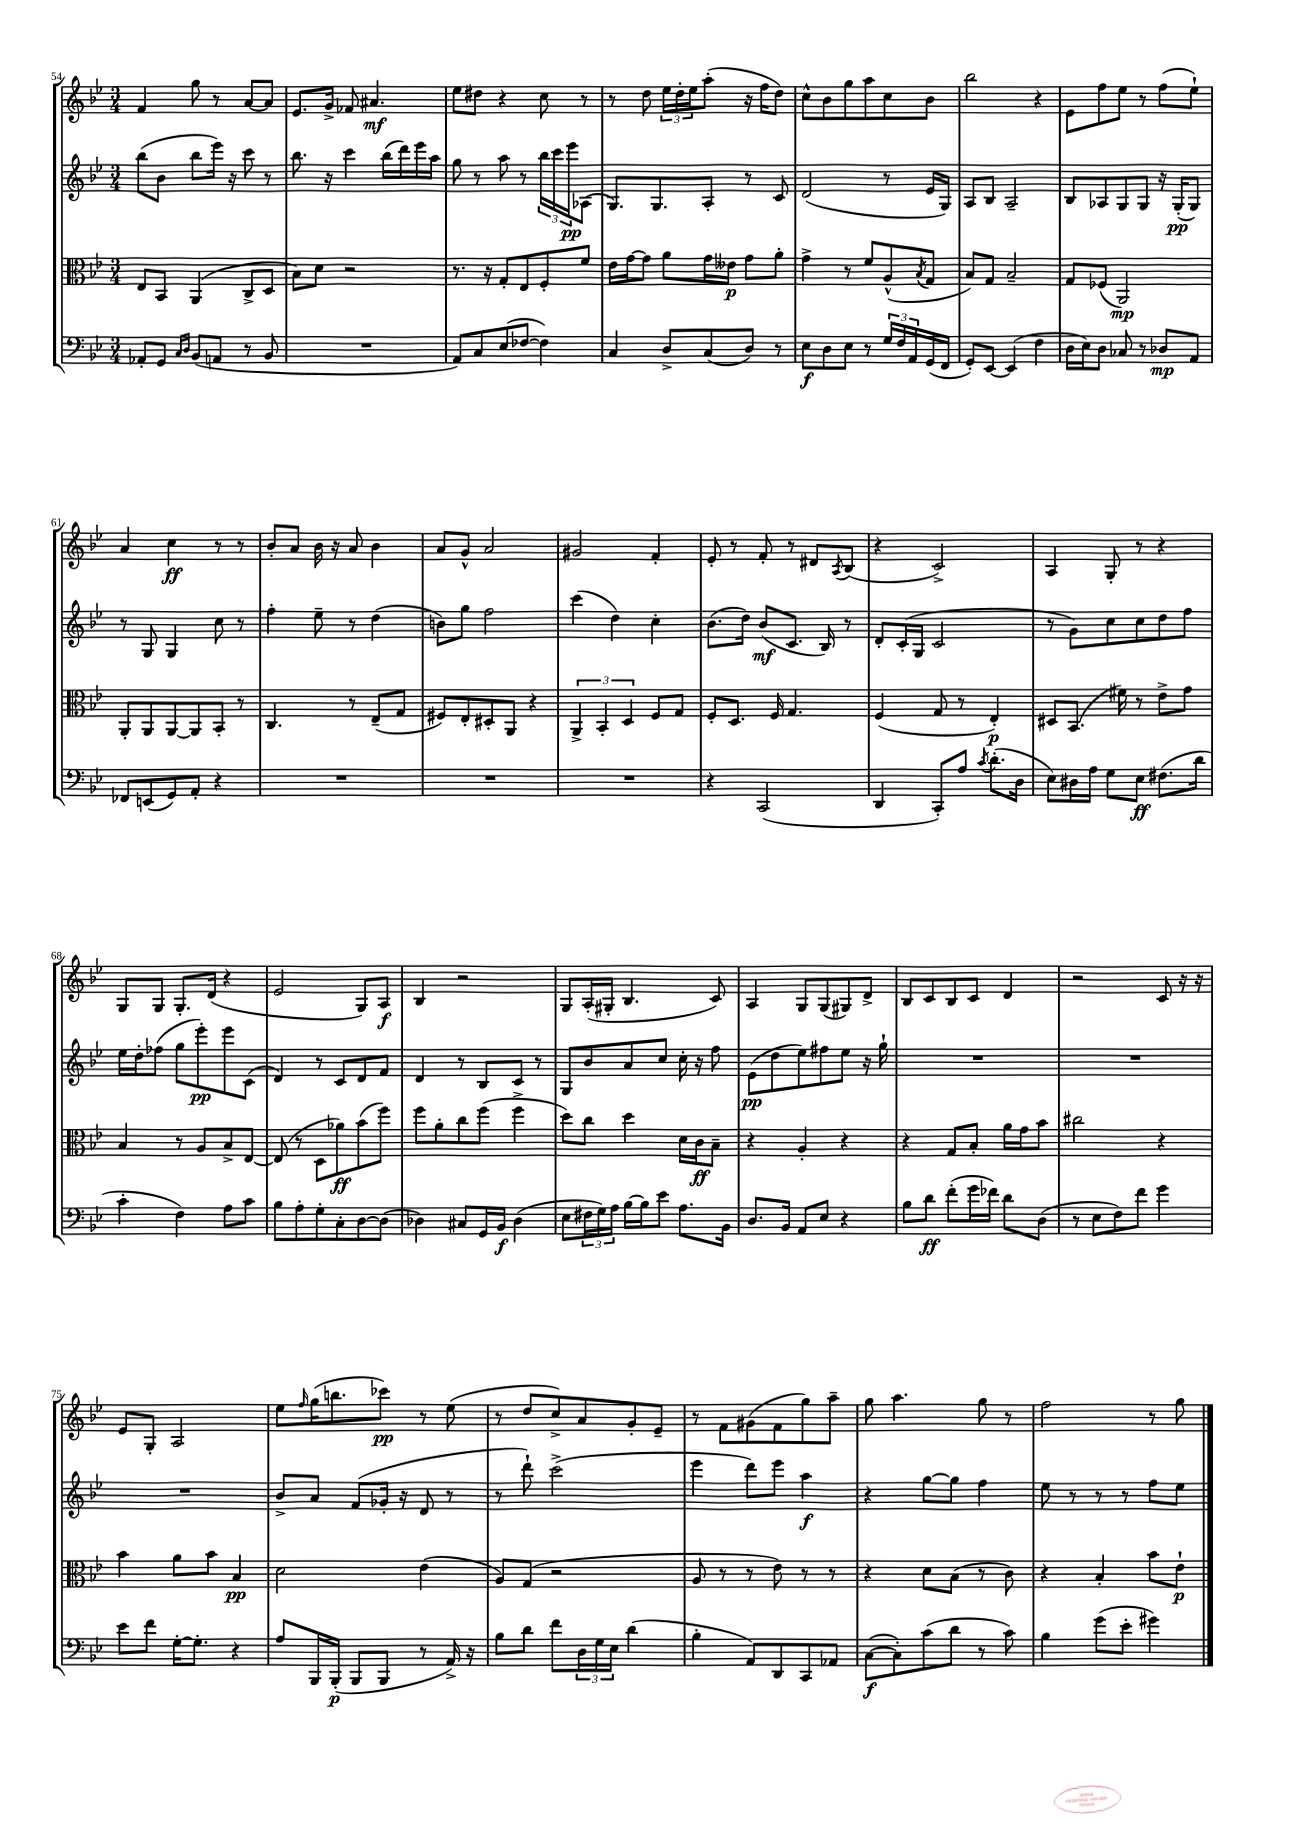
<<
\new StaffGroup <<
\new Staff = "s0" {
    \clef treble \key bes \major \numericTimeSignature \time 3/4
    f'4 g''8 r8 a'8~ a'8 |
    ees'8. g'16-> fes'8 ais'4.\mf |
    ees''8 dis''8 r4 c''8 r8 |
    r8 d''8 \tuplet 3/2 { ees''16 d''16-. ees''16 } a''8-.( r16 f''16 d''8) |
    c''8-^ bes'8 g''8 a''8 c''8 bes'8 |
    bes''2 r4 |
    ees'8 f''8 ees''8 r8 f''8( ees''8-!) |
    a'4 c''4\ff r8 r8 |
    bes'8-. a'8 bes'16 r16 a'8 bes'4 |
    a'8 g'8-^ a'2 |
    gis'2 f'4-. |
    ees'8-. r8 f'8-. r8 dis'8 \acciaccatura { a8 } bes8( |
    r4 c'2->) |
    a4 g8-. r8 r4 |
    g8 g8 g8.-. d'16( r4 |
    ees'2 g8) a8\f |
    bes4 r2 |
    g8 a16-.( gis16-. bes4. c'8) |
    a4 g8 g8( gis8) d'8-> |
    bes8 c'8 bes8 c'8 d'4 |
    r2 c'8 r16 r16 |
    ees'8 g8-. a2 |
    ees''8 \grace { f''16 } g''16( b''8. ces'''8\pp) r8 ees''8( |
    r8 d''8 c''8->) a'8 g'8-. ees'8-- |
    r8 f'8 gis'8( f'8 g''8) a''8-- |
    g''8 a''4. g''8 r8 |
    f''2 r8 g''8 \bar "|." |
}
\new Staff = "s1" {
    \clef treble \key bes \major \numericTimeSignature \time 3/4
    bes''8( bes'8 bes''8 ees'''16) r16 c'''8 r8 |
    bes''8. r16 c'''4 bes''16( d'''16) ees'''16 a''16 |
    g''8 r8 a''8 r8 \tuplet 3/2 { bes''16 c'''16 ees'''16\pp } aes8( |
    g8.) g8. a8-. r8 c'8 |
    d'2( r8 ees'16 g16) |
    a8 bes8 a2-- |
    bes8 aes8 g8 g8 r16 g16-.\pp( g8) |
    r8 g8 g4 c''8 r8 |
    f''4-. ees''8-- r8 d''4( |
    b'8) g''8 f''2 |
    c'''4( d''4) c''4-. |
    bes'8.( d''16) bes'8\mf( c'8. bes16) r8 |
    d'8-. c'16-.( g16 c'2 |
    r8 g'8) c''8 c''8 d''8 f''8 |
    ees''16 d''16-. fes''8( g''8 ees'''8-.\pp) ees'''8 c'8( |
    d'4) r8 c'8 d'8 f'8 |
    d'4 r8 bes8 c'8 r8 |
    g8 bes'8 a'8 c''8 c''16-. r16 f''8 |
    ees'8\pp( d''8 ees''8) fis''8 ees''8 r16 g''16-! |
    R2. |
    R2. |
    R2. |
    bes'8-> a'8 f'8( ges'16-. r16 d'8 r8 |
    r8 d'''8-!) c'''2->( |
    ees'''4 d'''8) ees'''8 a''4\f |
    r4 g''8~ g''8 f''4 |
    ees''8 r8 r8 r8 f''8 ees''8 \bar "|." |
}
\new Staff = "s2" {
    \clef alto \key bes \major \numericTimeSignature \time 3/4
    ees8 bes,8 a,4( c8-> d8 |
    bes8) d'8 r2 |
    r8. r16 g8-. ees8 f8-. f'8 |
    ees'16 g'16~ g'8 a'8 g'16 eeses'16\p g'8 a'8-. |
    g'4-> r8 f'8 a8-^( \acciaccatura { bes8 } g8 |
    bes8) g8 bes2-- |
    g8 fes8( a,2\mp) |
    a,8-. a,8 a,8~ a,8 bes,8-. r8 |
    c4. r8 ees8--( g8 |
    fis8) ees8-. dis8-. a,8 r4 |
    \tuplet 3/2 { a,4-> bes,4-. d4 } f8 g8 |
    f8-. d8. f16 g4. |
    f4( g8 r8 ees4-.\p) |
    dis8 bes,8.( fis'16) r8 ees'8-> g'8 |
    bes4 r8 a8 bes8-> ees8~ |
    ees8( r8 d8 aes'8\ff) bes'8( f''8) |
    f''8 a'8-. c''8 f''8( f''4-> |
    d''8) c''8 d''4 d'16 c'16\ff bes8-- |
    r4 a4-. r4 |
    r4 g8 bes8-. a'16 g'16 bes'8 |
    cis''2 r4 |
    bes'4 a'8 bes'8 bes4\pp |
    d'2 ees'4( |
    a8) g8( r2 |
    a8 r8 r8 ees'8) r8 r8 |
    r4 d'8 bes8( r8 c'8) |
    r4 bes4-. bes'8 ees'8-!\p \bar "|." |
}
\new Staff = "s3" {
    \clef bass \key bes \major \numericTimeSignature \time 3/4
    aes,8-. g,8 \grace { c16 d16 } bes,8( a,8 r8 bes,8 |
    R2. |
    a,8) c8 ees8( fes8~ fes4) |
    c4 d8-> c8( d8) r8 |
    ees8\f d8 ees8 r8 \tuplet 3/2 { g16 f16 a,16 } g,16( f,16 |
    g,8-.) ees,8~ ees,4( f4 |
    d16 ees16) d8 ces8 r8 des8\mp a,8 |
    fes,8 e,8( g,8) a,8-. r4 |
    R2. |
    R2. |
    R2. |
    r4 c,2( |
    d,4 c,8-.) a8 \acciaccatura { c'8 } d'8.-.( d16 |
    ees8) dis16 a16 g8 ees8\ff fis8.( d'16 |
    c'4-. f4) a8 c'8 |
    bes8 a8-. g8-. c8-. d8~ d8( |
    des4) cis8 g,16 bes,16\f des4( |
    ees8 \tuplet 3/2 { fis16 g16) a16 } bes16~ bes16 ees'8 a8. bes,16 |
    d8. bes,16 a,8 ees8 r4 |
    bes8 d'8\ff f'8-.( g'16 fes'16) d'8 d8( |
    r8 ees8 f8) f'8 g'4 |
    ees'8 f'8 g16~-. g8.-. r4 |
    a8 bes,,16 bes,,16-.\p( bes,,8 bes,,8 r8 a,16->) r16 |
    bes8 d'8 f'8 \tuplet 3/2 { d16 g16 ees16 } d'4( |
    bes4-. a,8) d,8 c,8 aes,8 |
    c8~\f( c8-.) c'8( d'8 r8 c'8) |
    bes4 g'8( ees'8-. gis'4) \bar "|." |
}
>>
>>
\layout { \context { \Score currentBarNumber = #54 } }
